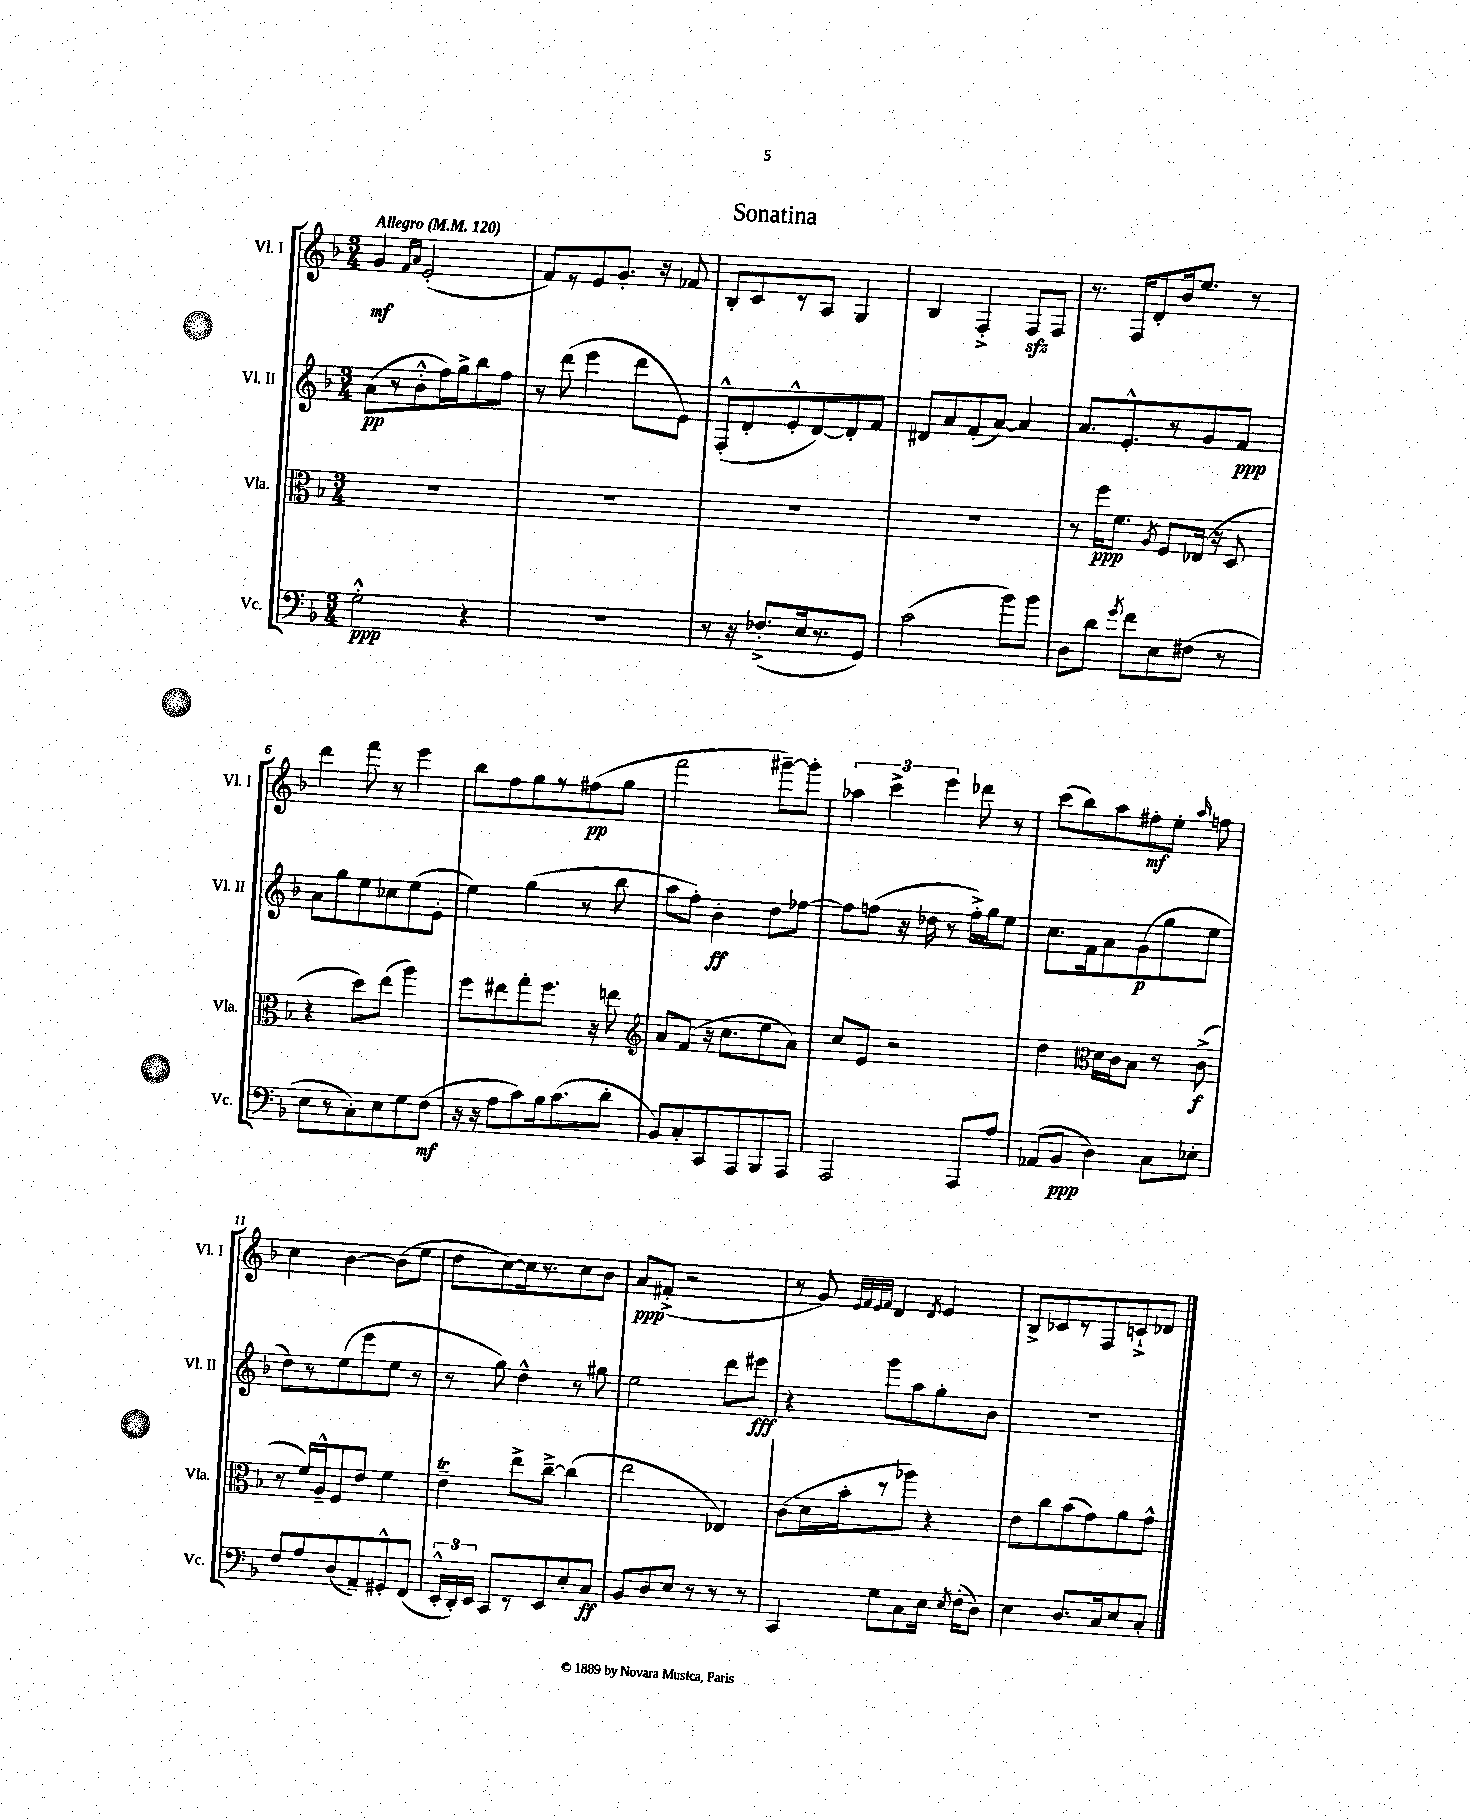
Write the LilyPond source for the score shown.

\header { title = "Sonatina" }
<<
\new StaffGroup <<
\new Staff = "s0" \with { instrumentName = "Vl. I" shortInstrumentName = "Vl. I" } {
    \clef treble \key f \major \numericTimeSignature \time 3/4 \tempo "Allegro" 4 = 120
    \autoBeamOff g'4\mf \grace { f'16[ a'16] } e'2-.( |
    f'8[) r8 e'8 g'8.]-. r16 fes'8 |
    bes8[-. c'8 r8 a8] g4 |
    bes4 f4-.-> f8[\sfz f8] |
    r8. f16[ d'8-. bes'16 e''8.] r8 |
    d'''4 f'''8 r8 e'''4 |
    bes''8[ f''8 g''8 r8 fis''8\pp( g''8] |
    f'''2 gis'''8[~--) gis'''8]-. |
    \tuplet 3/2 { aes''4 c'''4-> e'''4 } des'''8 r8 |
    c'''8[( bes''8) a''8 fis''8-.\mf e''8]-. \grace { a''16 } f''8 |
    c''4 bes'4~ bes'8[( e''8] |
    d''8[ c''8~) c''16 r8. c''8 bes'8] |
    a'8[\ppp fis'8]-.->( r2 |
    r8 g'8) \grace { e'32[ f'32 e'32 f'32] } d'4 \acciaccatura { d'8 } e'4 |
    bes8[-> ces'8 r8 f8 c'8-!-> des'8] \bar "|." |
}
\new Staff = "s1" \with { instrumentName = "Vl. II" shortInstrumentName = "Vl. II" } {
    \clef treble \key f \major \numericTimeSignature \time 3/4
    \autoBeamOff a'8[\pp( r8 bes'8-.-^ f''16) g''16-> bes''8 f''8] |
    r8 d'''8( e'''4 d'''8[ e'8]) |
    f8[-.-^( d'8-. e'8-.-^ d'8~) d'8-. f'8] |
    dis'8[ a'8 f'8-.( a'8]~) a'4 |
    a'8.[ e'8.-.-^ r8 g'8 f'8]\ppp |
    a'8[ g''8 e''8 ces''8 e''8( e'8]-. |
    e''4) g''4( r8 bes''8 |
    a''8[ f''8]-.) bes'4-.\ff d''8[ fes''8]~ |
    fes''8[ f''8]( r16 des''16 r8 f''16[-.->) g''16 e''8] |
    c''8.[ f'16 a'8 g'8\p( g''8 e''8] |
    d''8[) r8 e''8( e'''8 e''8] r8 |
    r8 g''8) d''4-^ r8 gis''8 |
    e''2 d'''8[ eis'''8]\fff |
    r4 g'''8[ a''8 g''8-. bes'8] |
    R2. \bar "|." |
}
\new Staff = "s2" \with { instrumentName = "Vla." shortInstrumentName = "Vla." } {
    \clef alto \key f \major \numericTimeSignature \time 3/4
    \autoBeamOff R2. |
    R2. |
    R2. |
    R2. |
    r8 f''16[\ppp f'8.] \acciaccatura { a8 } f8[ ees16]( r16 d8 |
    r4 d''8[) e''8]( a''4) |
    f''8[ eis''8 g''8-. f''8.] r16 e''8 |
    \clef treble a'8[ f'8]( r16 c''8.[ e''8 a'8]) |
    c''8[ e'8] r2 |
    d''4 \clef alto d'16[ c'16 bes8] r8 c'8->\f( |
    r8 f'16[) a16---^ f8 e'8] f'4 |
    e'4--\trill e''8[-> c''8]~---> c''4( |
    e''2 ees4) |
    c'8[( d'16 bes'16-. r8 aes''8]) r4 |
    e'8[ c''8 bes'8( g'8) a'8 g'8]-^ \bar "|." |
}
\new Staff = "s3" \with { instrumentName = "Vc." shortInstrumentName = "Vc." } {
    \clef bass \key f \major \numericTimeSignature \time 3/4
    \autoBeamOff g2-.-^\ppp r4 |
    R2. |
    r8 r16 fes8.[-.->( e16 r8. g,8]) |
    c'2( bes'8[) bes'8] |
    d8[ d'8] \acciaccatura { g'8 } f'8[ e8 fis8]( r8 |
    e8[ r8 c8-.) e8 g8 f8]\mf( |
    r16 r16 a8[ c'8) bes16 c'8.( d'8]-. |
    bes,8[) c8-. c,8 a,,8 bes,,8 a,,8] |
    a,,2 a,,8[ a8] |
    aes,8[( bes,8]\ppp d4) c8[ ees8]-. |
    f8[ a8 d8( a,8--) gis,8-.-^ f,8]( |
    \tuplet 3/2 { e,16[-.-^ d,16-.) e,16] } c,8[ r8 e,8 e8-. c8]\ff |
    bes,8[ d8 e8] r8 r8 r8 |
    c,4 g8[ c8 e16] \acciaccatura { e8 } f16[-.( d8]) |
    e4 d8.[ c16 e8 c8]-. \bar "|." |
}
>>
>>
